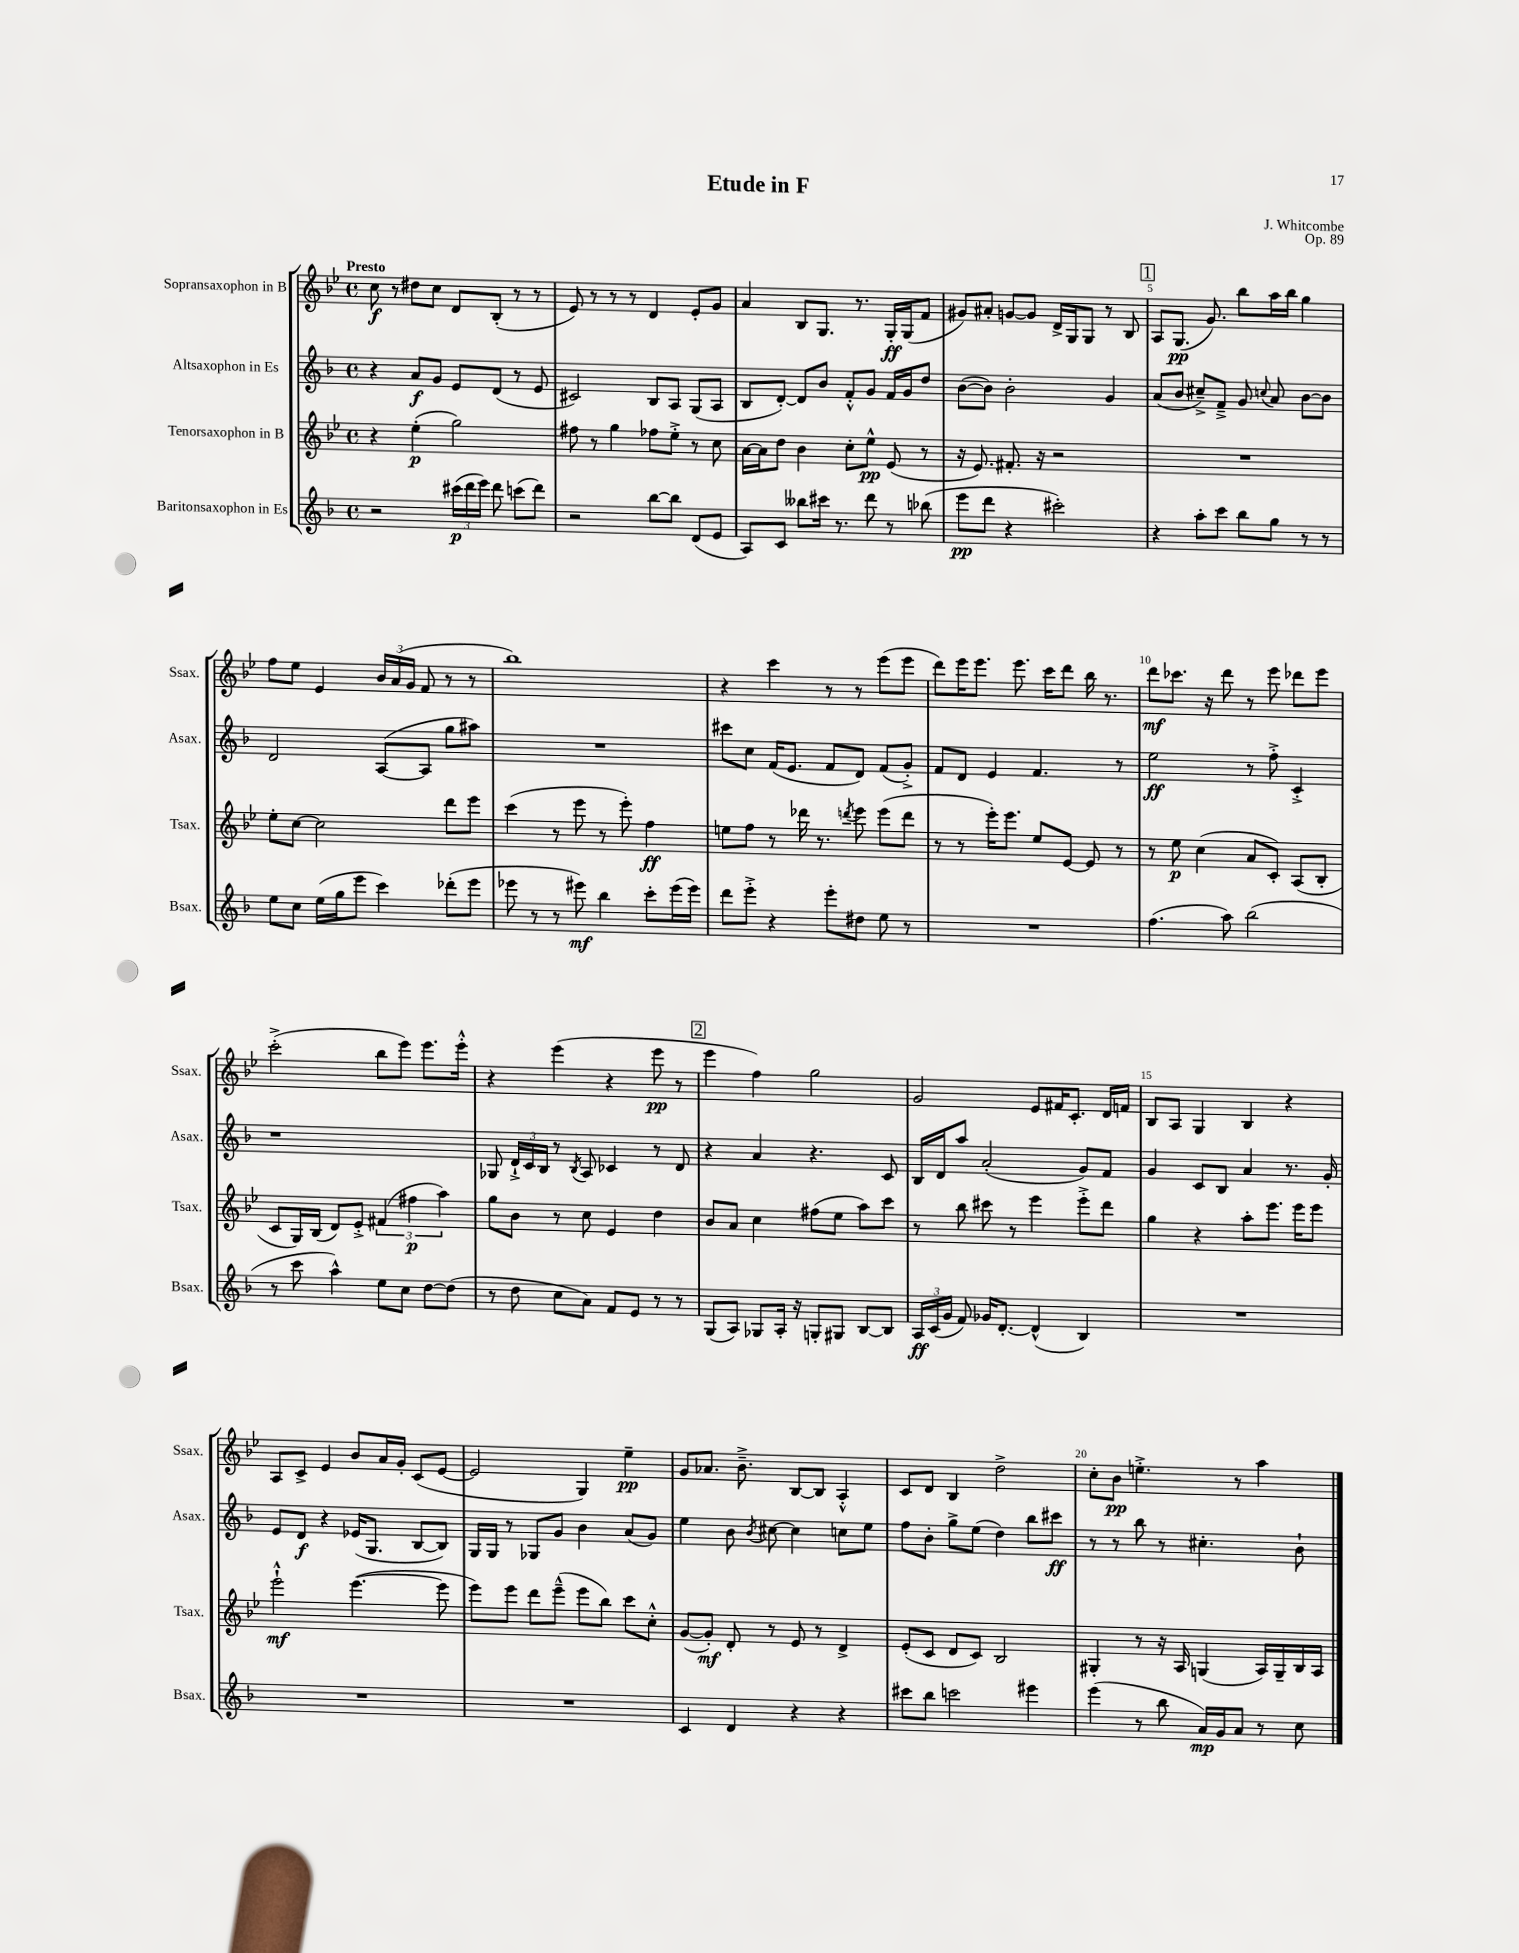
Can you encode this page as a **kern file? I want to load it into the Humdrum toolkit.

**kern	**dynam	**kern	**dynam	**kern	**dynam	**kern	**dynam
*part4	*part4	*part3	*part3	*part2	*part2	*part1	*part1
*staff4	*staff4	*staff3	*staff3	*staff2	*staff2	*staff1	*staff1
*I"Baritonsaxophon in Es	*	*I"Tenorsaxophon in B	*	*I"Altsaxophon in Es	*	*I"Sopransaxophon in B	*
*I'Bsax.	*	*I'Tsax.	*	*I'Asax.	*	*I'Ssax.	*
*clefG2	*	*clefG2	*	*clefG2	*	*clefG2	*
*k[b-]	*	*k[b-e-]	*	*k[b-]	*	*k[b-e-]	*
*M4/4	*	*M4/4	*	*M4/4	*	*M4/4	*
*met(c)	*	*met(c)	*	*met(c)	*	*met(c)	*
=1	=1	=1	=1	=1	=1	=1	=1
!	!	!	!	!	!	!LO:TX:a:B:t=Presto	!
2r	.	4r	.	4r	.	8cc\	f
.	.	.	.	.	.	8r	.
.	.	(4ee-'\	p	8a/L	f	8dd#X\L	.
.	.	.	.	8g/J	.	8cc\J	.
(24ccc#X\LL	p	2gg\)	.	8e/L	.	8d/L	.
24ddd\	.	.	.	.	.	.	.
24eee\JJ)	.	.	.	.	.	.	.
8ddd\	.	.	.	(8d/J	.	(8B-'/J	.
(8cccn\L	.	.	.	8r	.	8r	.
8ddd\J)	.	.	.	8e/	.	8r	.
=2	=2	=2	=2	=2	=2	=2	=2
2r	.	8ff#X\	.	2c#X/)	.	8e-/)	.
.	.	8r	.	.	.	8r	.
.	.	4gg\	.	.	.	8r	.
.	.	.	.	.	.	8r	.
[8bb-\L	.	8ff-X\L	.	8B-/L	.	4d/	.
8bb-\J]	.	8ee-'^\J	.	8A/J	.	.	.
(8d/L	.	8r	.	(8G/L	.	8e-'/L	.
8e/J	.	8cc\	.	8A/J	.	8g/J	.
=3	=3	=3	=3	=3	=3	=3	=3
8A/L)	.	[16a\LL	.	8B-/L	.	4a/	.
.	.	16a\J]	.	.	.	.	.
8c/J	.	8dd\J	.	[8d'/J)	.	.	.
8bb--X\L	.	4b-\	.	8d/L]	.	8B-/L	.
16ccc#X\Jk	.	.	.	8b-/J	.	8.G/J	.
8.r	.	.	.	.	.	.	.
.	.	8cc'\L	.	8f'^^/L	.	.	.
.	.	.	.	.	.	8.r	.
8ddd\	.	8ee-^^\J	pp	8g/J	.	.	.
8r	.	(8e-/	.	16f/LL	.	16G'/LL	ff
.	.	.	.	16g/J	.	(16G/J	.
(8bb-X\	.	8r	.	8dd/J	.	8f/J	.
=4	=4	=4	=4	=4	=4	=4	=4
8eee\L	pp	16r	.	([8b-\L	.	8g#X/L)	.
.	.	8.e-/)	.	.	.	.	.
8ddd\J	.	.	.	8b-\J])	.	8a#X'/J	.
4r	.	8.f#X'/	.	2b-'\	.	[8gn/L	.
.	.	.	.	.	.	8g/J]	.
.	.	16r	.	.	.	.	.
2ccc#X'\)	.	2r	.	.	.	16d^/LL	.
.	.	.	.	.	.	16G/J	.
.	.	.	.	.	.	8G/J	.
.	.	.	.	4g/	.	8r	.
.	.	.	.	.	.	8B-/	.
!!LO:REH:place=s1:t=1
=5	=5	=5	=5	=5	=5	=5	=5
4r	.	1r	.	(8a/L	.	8A/L	.
.	.	.	.	8b-/J	.	(8.G/J	pp
8aa'\L	.	.	.	8cc#X~^/L)	.	.	.
.	.	.	.	.	.	8.g/)	.
8ccc\J	.	.	.	8f~^/J	.	.	.
8bb-\L	.	.	.	8g/	.	8bb-\L	.
.	.	.	.	8qqccn/	.	.	.
8gg\J	.	.	.	8a/	.	16aa\L	.
.	.	.	.	.	.	16bb-\JJ	.
8r	.	.	.	[8b-\L	.	4gg\	.
8r	.	.	.	8b-\J]	.	.	.
!!LO:LB:g=z
=6	=6	=6	=6	=6	=6	=6	=6
8ee\L	.	8ee-'\L	.	2d/	.	8ff\L	.
8cc\J	.	[8cc\J	.	.	.	8ee-\J	.
(16ee\LL	.	2cc\]	.	.	.	4e-/	.
16gg\J	.	.	.	.	.	.	.
8eee\J	.	.	.	.	.	.	.
4ccc\)	.	.	.	([8A/L	.	24b-/LL	.
.	.	.	.	.	.	(24a/	.
.	.	.	.	.	.	24g/JJ	.
.	.	.	.	8A/J]	.	8f/	.
(8ddd-X'\L	.	8ddd\L	.	8gg\L	.	8r	.
8eee\J	.	8eee-\J	.	8aa#X\J)	.	8r	.
=7	=7	=7	=7	=7	=7	=7	=7
8eee-X\	.	(4ccc\	.	1r	.	1bb-)	.
8r	.	.	.	.	.	.	.
8r	.	8r	.	.	.	.	.
8eee#X\)	mf	8eee-\	.	.	.	.	.
4bb-\	.	8r	.	.	.	.	.
.	.	8eee-'\)	.	.	.	.	.
8ccc'\L	.	4ff\	ff	.	.	.	.
(16eee#\L	.	.	.	.	.	.	.
16eee#\JJ)	.	.	.	.	.	.	.
=8	=8	=8	=8	=8	=8	=8	=8
8ddd\L	.	8een\L	.	8ccc#X\L	.	4r	.
8eee'^\J	.	8ff\J	.	8cc\J	.	.	.
4r	.	8r	.	(16f/KL	.	4ccc\	.
.	.	.	.	8.e/J	.	.	.
.	.	16ddd-X\	.	.	.	.	.
.	.	8.r	.	.	.	.	.
8eee'\L	.	.	.	8f/L	.	8r	.
.	.	8qdddn/	.	.	.	.	.
8dd#X\J	.	8eee-\	.	8d/J)	.	8r	.
8ee\	.	(8eee-\L	.	(8f/L	.	(8eee-\L	.
8r	.	8ddd\J	.	8g'^/J)	.	8eee-\J	.
=9	=9	=9	=9	=9	=9	=9	=9
1r	.	8r	.	8f/L	.	8ddd\L)	.
.	.	8r	.	8d/J	.	16eee-\K	.
.	.	.	.	.	.	8.eee-\J	.
.	.	16eee-'\KL)	.	4e/	.	.	.
.	.	8.eee-\J	.	.	.	.	.
.	.	.	.	.	.	8.eee-\	.
.	.	8ee-/L	.	4.f/	.	.	.
.	.	.	.	.	.	16ccc\KL	.
.	.	[8e-/J	.	.	.	8ddd\J	.
.	.	8e-/]	.	.	.	16bb-\	.
.	.	.	.	.	.	8.r	.
.	.	8r	.	8r	.	.	.
=10	=10	=10	=10	=10	=10	=10	=10
(4.ff\	.	8r	.	2ee\	ff	8ddd\L	mf
.	.	8ee-\	p	.	.	8.ccc-X\J	.
.	.	(4cc\	.	.	.	.	.
.	.	.	.	.	.	16r	.
8aa\)	.	.	.	.	.	8ddd\	.
(2bb-\	.	8a/L	.	8r	.	8r	.
.	.	8c'/J)	.	8ff'^\	.	8eee-\	.
.	.	(8A/L	.	4c'^/	.	8ddd-X\L	.
.	.	8B-'/J	.	.	.	8eee-\J	.
!!LO:LB:g=z
=11	=11	=11	=11	=11	=11	=11	=11
8r	.	8c/L	.	1r	.	(2ccc'^\	.
8ccc\	.	16G/L)	.	.	.	.	.
.	.	(16B-/JJ	.	.	.	.	.
4aa^^\)	.	8d/L)	.	.	.	.	.
.	.	8e-'^/J	.	.	.	.	.
8ee\L	.	(6f#X/	.	.	.	8bb-\L	.
8cc\J	.	.	.	.	.	8eee-\J)	.
.	.	6ff#X\	p	.	.	.	.
[8dd\L	.	.	.	.	.	8.eee-\L	.
.	.	6aa\)	.	.	.	.	.
(8dd\J]	.	.	.	.	.	.	.
.	.	.	.	.	.	16eee-'^^\Jk	.
=12	=12	=12	=12	=12	=12	=12	=12
8r	.	8gg\L	.	8G-X/	.	4r	.
8dd\	.	8b-\J	.	24d`^/LL	.	.	.
.	.	.	.	24c/	.	.	.
.	.	.	.	24B-/JJ	.	.	.
8cc\L	.	8r	.	8r	.	(4eee-\	.
.	.	.	.	8qB-/	.	.	.
8a\J)	.	8cc\	.	8A/	.	.	.
8f/L	.	4e-/	.	4c-X/	.	4r	.
8e/J	.	.	.	.	.	.	.
8r	.	4dd\	.	8r	.	8eee-\	pp
8r	.	.	.	8d/	.	8r	.
!!LO:REH:place=s1:t=2
=13	=13	=13	=13	=13	=13	=13	=13
(8G/L	.	8b-/L	.	4r	.	4eee-\	.
8A/J)	.	8a/J	.	.	.	.	.
8G-X/L	.	4cc\	.	4a/	.	4ff\)	.
16A'/Jk	.	.	.	.	.	.	.
16r	.	.	.	.	.	.	.
8Gn'/L	.	(8ff#X\L	.	4.r	.	2gg\	.
8G#X/J	.	8ee-\J	.	.	.	.	.
[8B-/L	.	8aa\L)	.	.	.	.	.
8B-/J]	.	8ccc\J	.	8c/	.	.	.
=14	=14	=14	=14	=14	=14	=14	=14
24A/LL	ff	8r	.	16B-/LL	.	2g/	.
(24c/	.	.	.	.	.	.	.
.	.	.	.	16d/J	.	.	.
24g/JJ	.	.	.	.	.	.	.
8f/)	.	8bb-\	.	8aa/J	.	.	.
16g-X/KL	.	8ccc#X\	.	(2a'/	.	.	.
[8.d'/J	.	.	.	.	.	.	.
.	.	8r	.	.	.	.	.
(4d^^/]	.	4eee-\	.	.	.	8e-/L	.
.	.	.	.	.	.	16f#X/K	.
.	.	.	.	.	.	8.c'/J	.
4B-/)	.	8eee-'^\L	.	8g/L)	.	.	.
.	.	8ddd\J	.	8f/J	.	16d/LL	.
.	.	.	.	.	.	16fn/JJ	.
=15	=15	=15	=15	=15	=15	=15	=15
1r	.	4gg\	.	4g/	.	8B-/L	.
.	.	.	.	.	.	8A/J	.
.	.	4r	.	8c/L	.	4G/	.
.	.	.	.	8B-/J	.	.	.
.	.	8aa'\L	.	4a/	.	4B-/	.
.	.	8.eee-\J	.	.	.	.	.
.	.	.	.	8.r	.	4r	.
.	.	16eee-\KL	.	.	.	.	.
.	.	8eee-\J	.	.	.	.	.
.	.	.	.	16g'/	.	.	.
!!LO:LB:g=z
=16	=16	=16	=16	=16	=16	=16	=16
1r	.	2eee-`^^\	mf	8e/L	.	8A/L	.
.	.	.	.	8d/J	f	8c^/J	.
.	.	.	.	4r	.	4e-/	.
.	.	([4.eee-\	.	(16e-X/KL	.	8b-/L	.
.	.	.	.	8.G/J	.	.	.
.	.	.	.	.	.	16a/L	.
.	.	.	.	.	.	16g'/JJ	.
.	.	.	.	[8B-/L	.	(8c/L	.
.	.	8eee-\]	.	8B-/J])	.	[8e-/J	.
=17	=17	=17	=17	=17	=17	=17	=17
1r	.	8eee-\L)	.	16G/LL	.	2e-/]	.
.	.	.	.	16G/JJ	.	.	.
.	.	8eee-\J	.	8r	.	.	.
.	.	8ddd\L	.	8G-X/L	.	.	.
.	.	(8eee-~^^\J	.	8g/J	.	.	.
.	.	8eee-\L	.	4b-\	.	4G/)	.
.	.	8bb-\J)	.	.	.	.	.
.	.	8ccc\L	.	(8a/L	.	4ee-~\	pp
.	.	8cc'^^\J	.	8g/J)	.	.	.
=18	=18	=18	=18	=18	=18	=18	=18
4c/	.	([8g/L	.	4ee\	.	8g/L	.
.	.	8g'/J])	mf	.	.	8.a-X/J	.
4d/	.	8d'/	.	8b-\	.	.	.
.	.	.	.	.	.	8.b-~^\	.
.	.	.	.	8qb-/	.	.	.
.	.	8r	.	[8cc#X\	.	.	.
4r	.	8e-/	.	4cc#\]	.	[8B-/L	.
.	.	8r	.	.	.	8B-/J]	.
4r	.	4d^/	.	8ccn\L	.	4A'^^/	.
.	.	.	.	8ee\J	.	.	.
=19	=19	=19	=19	=19	=19	=19	=19
8ccc#X\L	.	(8e-'/L	.	8ff\L	.	8c/L	.
8bb-\J	.	8c/J	.	8b-'\J	.	8d/J	.
2cccn\	.	8d/L	.	8gg^\L	.	4B-/	.
.	.	8c/J)	.	(8ee\J	.	.	.
.	.	2B-/	.	4dd\)	.	2dd^\	.
4eee#X\	.	.	.	8bb-\L	.	.	.
.	.	.	.	8ccc#X\J	ff	.	.
=20	=20	=20	=20	=20	=20	=20	=20
(4eee\	.	4G#X'/	.	8r	.	8cc'\L	.
.	.	.	.	8r	.	8b-\J	pp
8r	.	8r	.	8bb-\	.	4.een'^\	.
8bb-\	.	16r	.	8r	.	.	.
.	.	16A/	.	.	.	.	.
16a/LL)	mp	(4Gn/	.	4.cc#X'\	.	.	.
16g/J	.	.	.	.	.	.	.
8a/J	.	.	.	.	.	8r	.
8r	.	16A/LL)	.	.	.	4aa\	.
.	.	16G~/	.	.	.	.	.
8cc\	.	16B-/	.	8b-`\	.	.	.
.	.	16A/JJ	.	.	.	.	.
==	==	==	==	==	==	==	==
*-	*-	*-	*-	*-	*-	*-	*-
